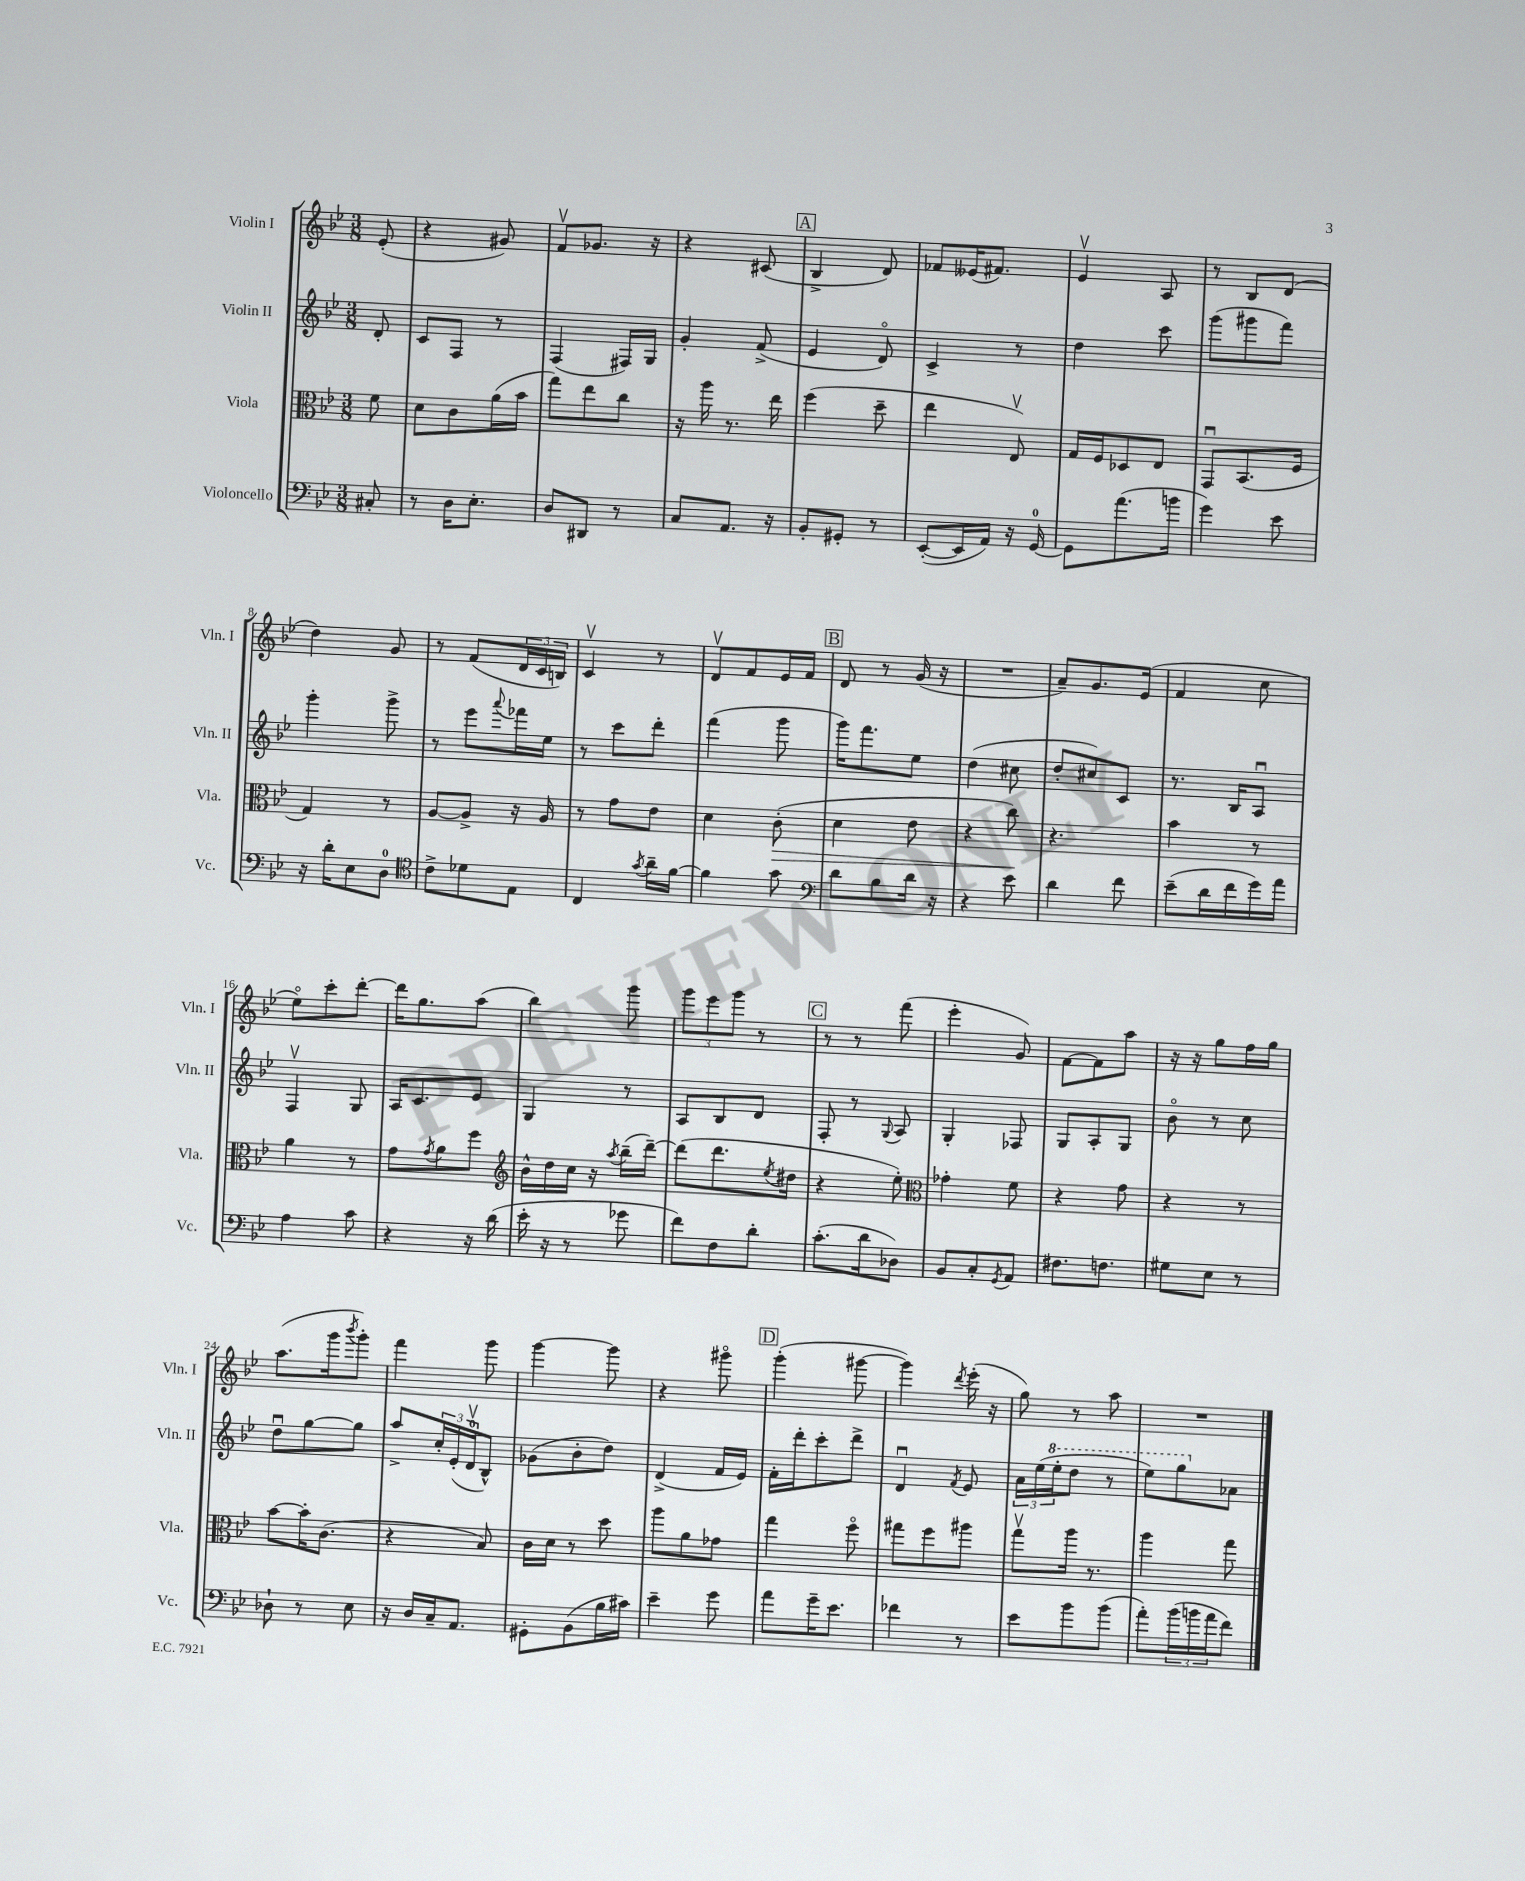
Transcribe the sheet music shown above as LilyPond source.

<<
\new StaffGroup <<
\new Staff = "s0" \with { instrumentName = "Violin I" shortInstrumentName = "Vln. I" } {
    \clef treble \key bes \major \numericTimeSignature \time 3/8 \partial 8
    ees'8-.( |
    r4 gis'8) |
    f'8\upbow ges'8. r16 |
    r4 cis'8( |
    \mark \markup { \box "A" } bes4-> d'8) |
    fes'8 eeses'16( fis'8.) |
    ees'4\upbow a8 |
    r8 bes8 d'8( |
    d''4) g'8 |
    r8 f'8( \tuplet 3/2 { d'16 c'16 b16) } |
    c'4\upbow r8 |
    d'8\upbow f'8 ees'16 f'16 |
    \mark \markup { \box "B" } d'8 r8 g'16( r16 |
    R4. |
    a'8--) g'8. ees'16( |
    f'4 c''8 |
    ees''8\flageolet) c'''8-. d'''8~-. |
    d'''16 g''8. a''8( |
    bes''4) g'''8 |
    \tuplet 3/2 { g'''8 ees'''8 g'''8 } r8 |
    \mark \markup { \box "C" } r8 r8 f'''8( |
    ees'''4-. g'8) |
    f'8~ f'8 a''8 |
    r16 r16 g''8 f''16 g''16 |
    a''8.( g'''16 \acciaccatura { bes'''8 } g'''8-.) |
    f'''4 g'''8 |
    g'''4~ g'''8 |
    r4 gis'''8\flageolet |
    \mark \markup { \box "D" } g'''4-.( gis'''8~ |
    gis'''4) \acciaccatura { d'''8 } ees'''16-.( r16 |
    g''8) r8 a''8 |
    R4. \bar "|." |
}
\new Staff = "s1" \with { instrumentName = "Violin II" shortInstrumentName = "Vln. II" } {
    \clef treble \key bes \major \numericTimeSignature \time 3/8 \partial 8
    d'8-. |
    c'8 f8 r8 |
    f4( fis16) g16 |
    g'4-. f'8->( |
    \mark \markup { \box "A" } ees'4 d'8\flageolet) |
    c'4-> r8 |
    d''4 c'''8 |
    g'''8( gis'''8 f'''8) |
    g'''4-. g'''8-> |
    r8 ees'''8 \appoggiatura { a'''8 } fes'''16 ees''16 |
    r8 c'''8 d'''8-. |
    f'''4( g'''8 |
    \mark \markup { \box "B" } g'''16) f'''8. ees''8 |
    d''4( cis''8 |
    d''8-. cis''8) c'8 |
    r8. bes16 a8\downbow |
    f4\upbow g8 |
    a16 c'8. ees'8 |
    g4 r8 |
    a8 bes8 d'8 |
    \mark \markup { \box "C" } f8-. r8 \appoggiatura { g8 } a8 |
    g4-. fes8 |
    g8 a8-. g8 |
    bes'8\flageolet r8 c''8 |
    d''8\downbow g''8~ g''8 |
    a''8-> \tuplet 3/2 { c''16-. ees'16-.( d'16-0\upbow } bes8-^) |
    ges'8( bes'8-. d''8) |
    d'4->( f'16 ees'16) |
    \mark \markup { \box "D" } f'16-. d'''16-. c'''8-. d'''8-> |
    d'4\downbow \acciaccatura { f'8 } ees'8 |
    \tuplet 3/2 { a'16 ees''16( \ottava #1 ees'''16-. } d'''8 r8 |
    ees'''8) g'''8 \ottava #0 aes'8 \bar "|." |
}
\new Staff = "s2" \with { instrumentName = "Viola" shortInstrumentName = "Vla." } {
    \clef alto \key bes \major \numericTimeSignature \time 3/8 \partial 8
    f'8 |
    d'8 c'8 a'16( bes'16 |
    g''8) ees''8 c''8 |
    r16 a''16 r8. ees''16 |
    \mark \markup { \box "A" } f''4( d''8-- |
    ees''4 ees8\upbow) |
    g16 f16 des8 ees8 |
    g,8\downbow bes,8.( f16 |
    g4) r8 |
    a8~ a8-> r16 a16 |
    r8 g'8 ees'8 |
    d'4 c'8-.\>( |
    \mark \markup { \box "B" } d'4 ees'8 |
    r4 c''8\!) |
    r4. |
    bes'4 r8 |
    a'4 r8 |
    g'8 \acciaccatura { g'8 } a'8 f''8 |
    \clef treble bes'16-^ d''16 c''16 r16 \acciaccatura { a''8 } bes''16--( d'''16~--) |
    d'''8( d'''8. \acciaccatura { ees''8 } dis''16 |
    \mark \markup { \box "C" } r4 ees''8-.) |
    \clef alto ges'4-. f'8 |
    r4 g'8 |
    r4 r8 |
    bes'8~ bes'16-. c'8.( |
    r4 bes8) |
    c'16 d'16 r8 d''8 |
    a''8 a'8 ges'8 |
    \mark \markup { \box "D" } g''4 f''8\flageolet |
    gis''8 f''8 ais''8 |
    g''8\upbow a''16 r8. |
    a''4 g''8 \bar "|." |
}
\new Staff = "s3" \with { instrumentName = "Violoncello" shortInstrumentName = "Vc." } {
    \clef bass \key bes \major \numericTimeSignature \time 3/8 \partial 8
    cis8-. |
    r8 d16 ees8.-. |
    d8 dis,8 r8 |
    c8 a,8. r16 |
    \mark \markup { \box "A" } bes,8-. gis,8-. r8 |
    ees,8~-.( ees,16 a,16) r16 g,16-0~ |
    g,8 a'8.( b'16 |
    g'4) ees'8 |
    r16 d'16-. ees8 d8-0 |
    \clef tenor c'8-> des'8 ees8 |
    c4 \acciaccatura { g'8 } a'16-- f'16~ |
    f'4 g'8 |
    \mark \markup { \box "B" } \clef bass d'8 bes8 d'16 r16 |
    r4 ees'8 |
    d'4 f'8 |
    ees'8--( d'16 f'16 g'16) a'16 |
    a4 c'8 |
    r4 r16 d'16( |
    ees'16-. r16 r8 ges'8 |
    f'8) f8 d'8-. |
    \mark \markup { \box "C" } c'8.-.( d'16 des8) |
    bes,8 c8-. \acciaccatura { g,8 } a,8 |
    fis8. f8. |
    gis8 ees8 r8 |
    des8-! r8 ees8 |
    r16 d16 c16-- a,8. |
    gis,8-. bes,8( bes16 cis'16) |
    ees'4-- g'8 |
    \mark \markup { \box "D" } a'8 g'16-- ees'8. |
    fes'4 r8 |
    ees'8 bes'8 bes'8( |
    a'8-.) \tuplet 3/2 { bes'16( b'16 a'16 } f'8) \bar "|." |
}
>>
>>
